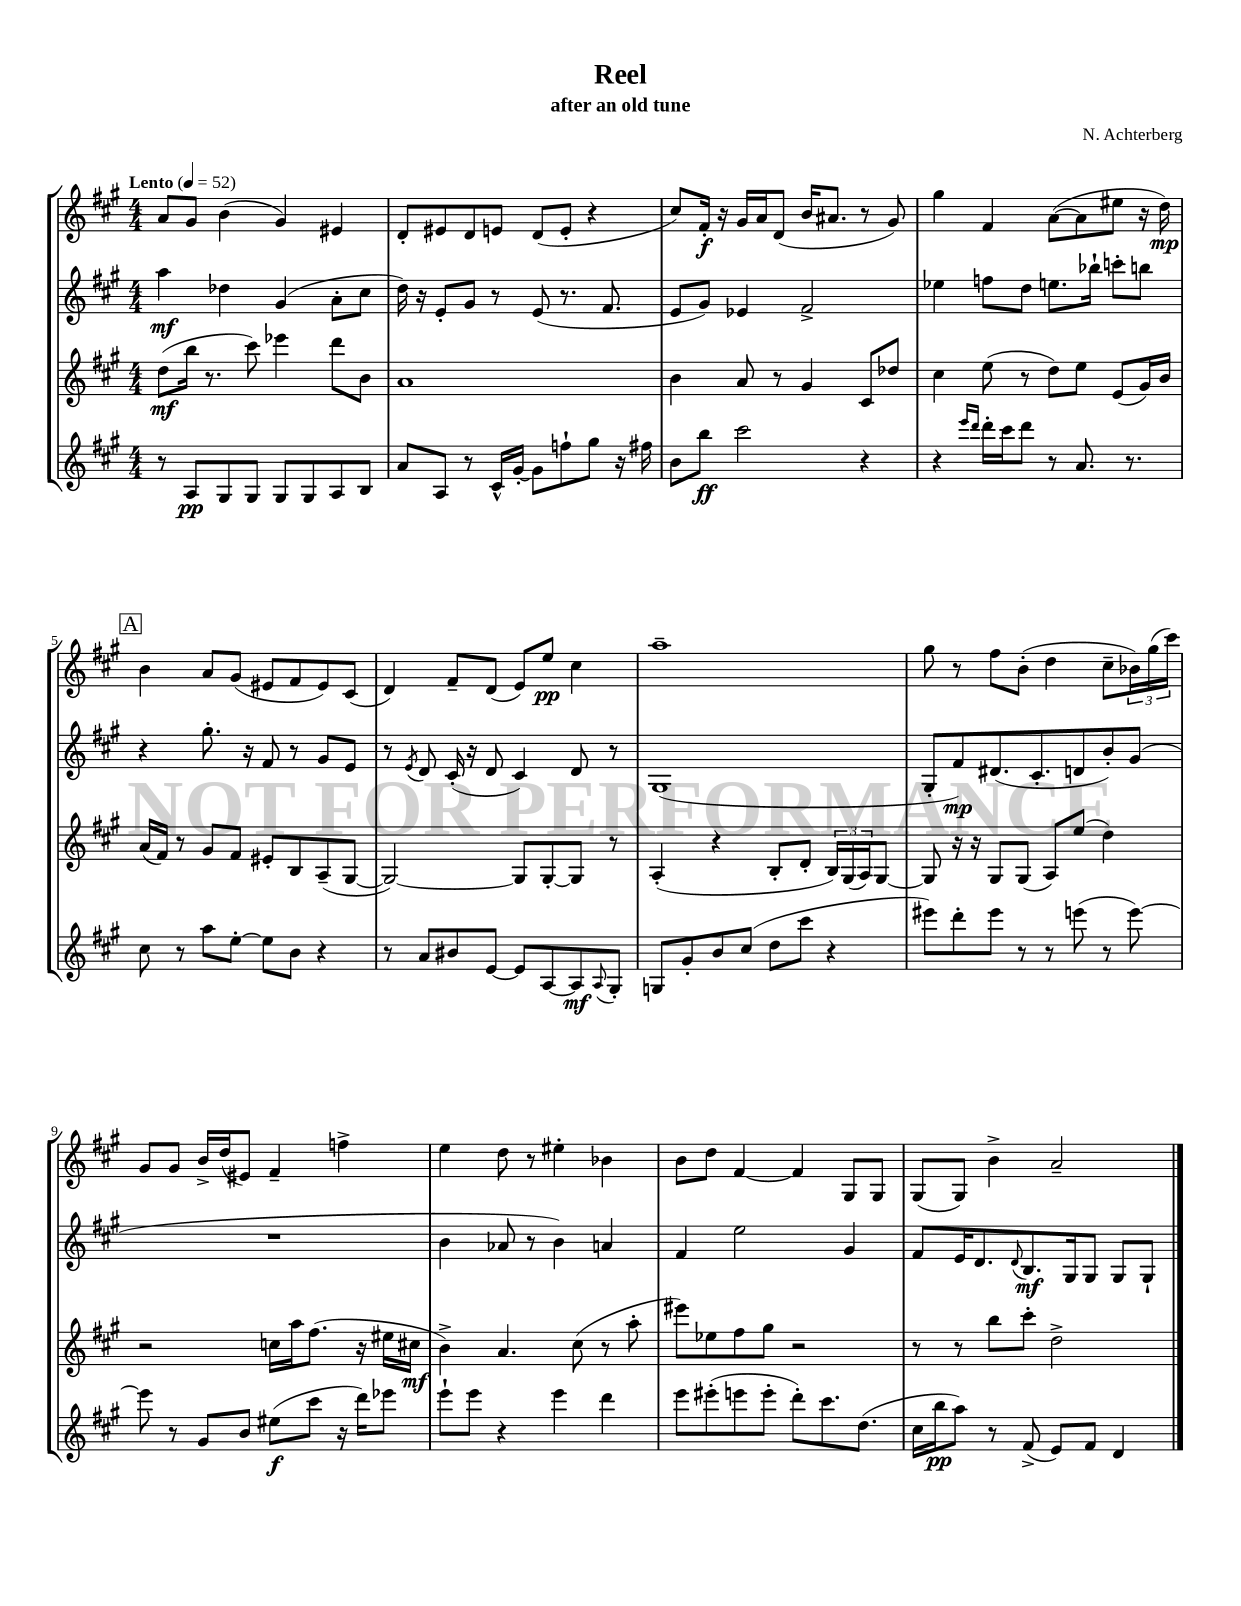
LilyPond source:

\header { title = "Reel" composer = "N. Achterberg" subtitle = "after an old tune" }
<<
\new StaffGroup <<
\new Staff = "s0" {
    \clef treble \key a \major \numericTimeSignature \time 4/4 \tempo "Lento" 4 = 52
    a'8 gis'8 b'4( gis'4) eis'4 |
    d'8-. eis'8 d'8 e'8 d'8( e'8-. r4 |
    cis''8) fis'16-.\f r16 gis'16 a'16 d'8( b'16 ais'8. r8 gis'8) |
    gis''4 fis'4 a'8~( a'8 eis''8 r16 d''16\mp) |
    \mark \markup { \box "A" } b'4 a'8 gis'8( eis'8 fis'8 eis'8) cis'8( |
    d'4) fis'8-- d'8( e'8) e''8\pp cis''4 |
    a''1-- |
    gis''8 r8 fis''8 b'8-.( d''4 cis''8-- \tuplet 3/2 { bes'16) gis''16( cis'''16) } |
    gis'8 gis'8 b'16-> d''16( eis'8) fis'4-- f''4-> |
    e''4 d''8 r8 eis''4-. bes'4 |
    b'8 d''8 fis'4~ fis'4 gis8 gis8 |
    gis8( gis8) b'4-> a'2-- \bar "|." |
}
\new Staff = "s1" {
    \clef treble \key a \major \numericTimeSignature \time 4/4
    a''4\mf des''4 gis'4( a'8-. cis''8 |
    d''16) r16 e'8-. gis'8 r8 e'8( r8. fis'8. |
    e'8 gis'8) ees'4 fis'2-> |
    ees''4 f''8 d''8 e''8. bes''16-! c'''8-. b''8 |
    \mark \markup { \box "A" } r4 gis''8.-. r16 fis'8 r8 gis'8 e'8 |
    r8 \acciaccatura { e'8 } d'8 cis'16-.( r16 d'8 cis'4) d'8 r8 |
    gis1( |
    gis8-. fis'8\mp) dis'8.( cis'8.-. d'8 b'8-.) gis'8( |
    R1 |
    b'4 aes'8 r8 b'4) a'4 |
    fis'4 e''2 gis'4 |
    fis'8 e'16 d'8. \appoggiatura { d'8 } b8.\mf gis16 gis8 gis8 gis8-! \bar "|." |
}
\new Staff = "s2" {
    \clef treble \key a \major \numericTimeSignature \time 4/4
    d''8\mf( b''16 r8. cis'''8) ees'''4 d'''8 b'8 |
    a'1 |
    b'4 a'8 r8 gis'4 cis'8 des''8 |
    cis''4 e''8( r8 d''8) e''8 e'8( gis'16) b'16 |
    \mark \markup { \box "A" } a'16( fis'16) r8 gis'8 fis'8 eis'8-. b8 a8--( gis8~ |
    gis2~) gis8 gis8~-. gis8 r8 |
    a4-.( r4 b8-. d'8-. \tuplet 3/2 { b16) gis16( a16) } gis8~ |
    gis8 r16 r16 gis8 gis8( a8) e''8( d''4) |
    r2 c''16 a''16 fis''8.( r16 eis''16 cis''16\mf |
    b'4->) a'4. cis''8( r8 a''8-. |
    eis'''8) ees''8 fis''8 gis''8 r2 |
    r8 r8 b''8 cis'''8-. d''2-> \bar "|." |
}
\new Staff = "s3" {
    \clef treble \key a \major \numericTimeSignature \time 4/4
    r8 a8\pp gis8 gis8 gis8 gis8 a8 b8 |
    a'8 a8 r8 cis'16-^ gis'16~-. gis'8 f''8-! gis''8 r16 fis''16 |
    b'8 b''8\ff cis'''2 r4 |
    r4 \grace { e'''16 d'''16 } d'''16-. cis'''16 d'''8 r8 a'8. r8. |
    \mark \markup { \box "A" } cis''8 r8 a''8 e''8~-. e''8 b'8 r4 |
    r8 a'8 bis'8 e'8~ e'8 a8~ a8\mf \appoggiatura { a8 } gis8-. |
    g8 gis'8-. b'8 cis''8( d''8 cis'''8 r4 |
    eis'''8) d'''8-. eis'''8 r8 r8 e'''8( r8 e'''8~) |
    e'''8 r8 gis'8 b'8 eis''8\f( cis'''8 r16 d'''16) ees'''8 |
    e'''8-! e'''8 r4 e'''4 d'''4 |
    e'''8 eis'''8-.( e'''8 e'''8-. d'''8-.) cis'''8. d''8.( |
    cis''16 b''16\pp a''8) r8 fis'8->( e'8) fis'8 d'4 \bar "|." |
}
>>
>>
